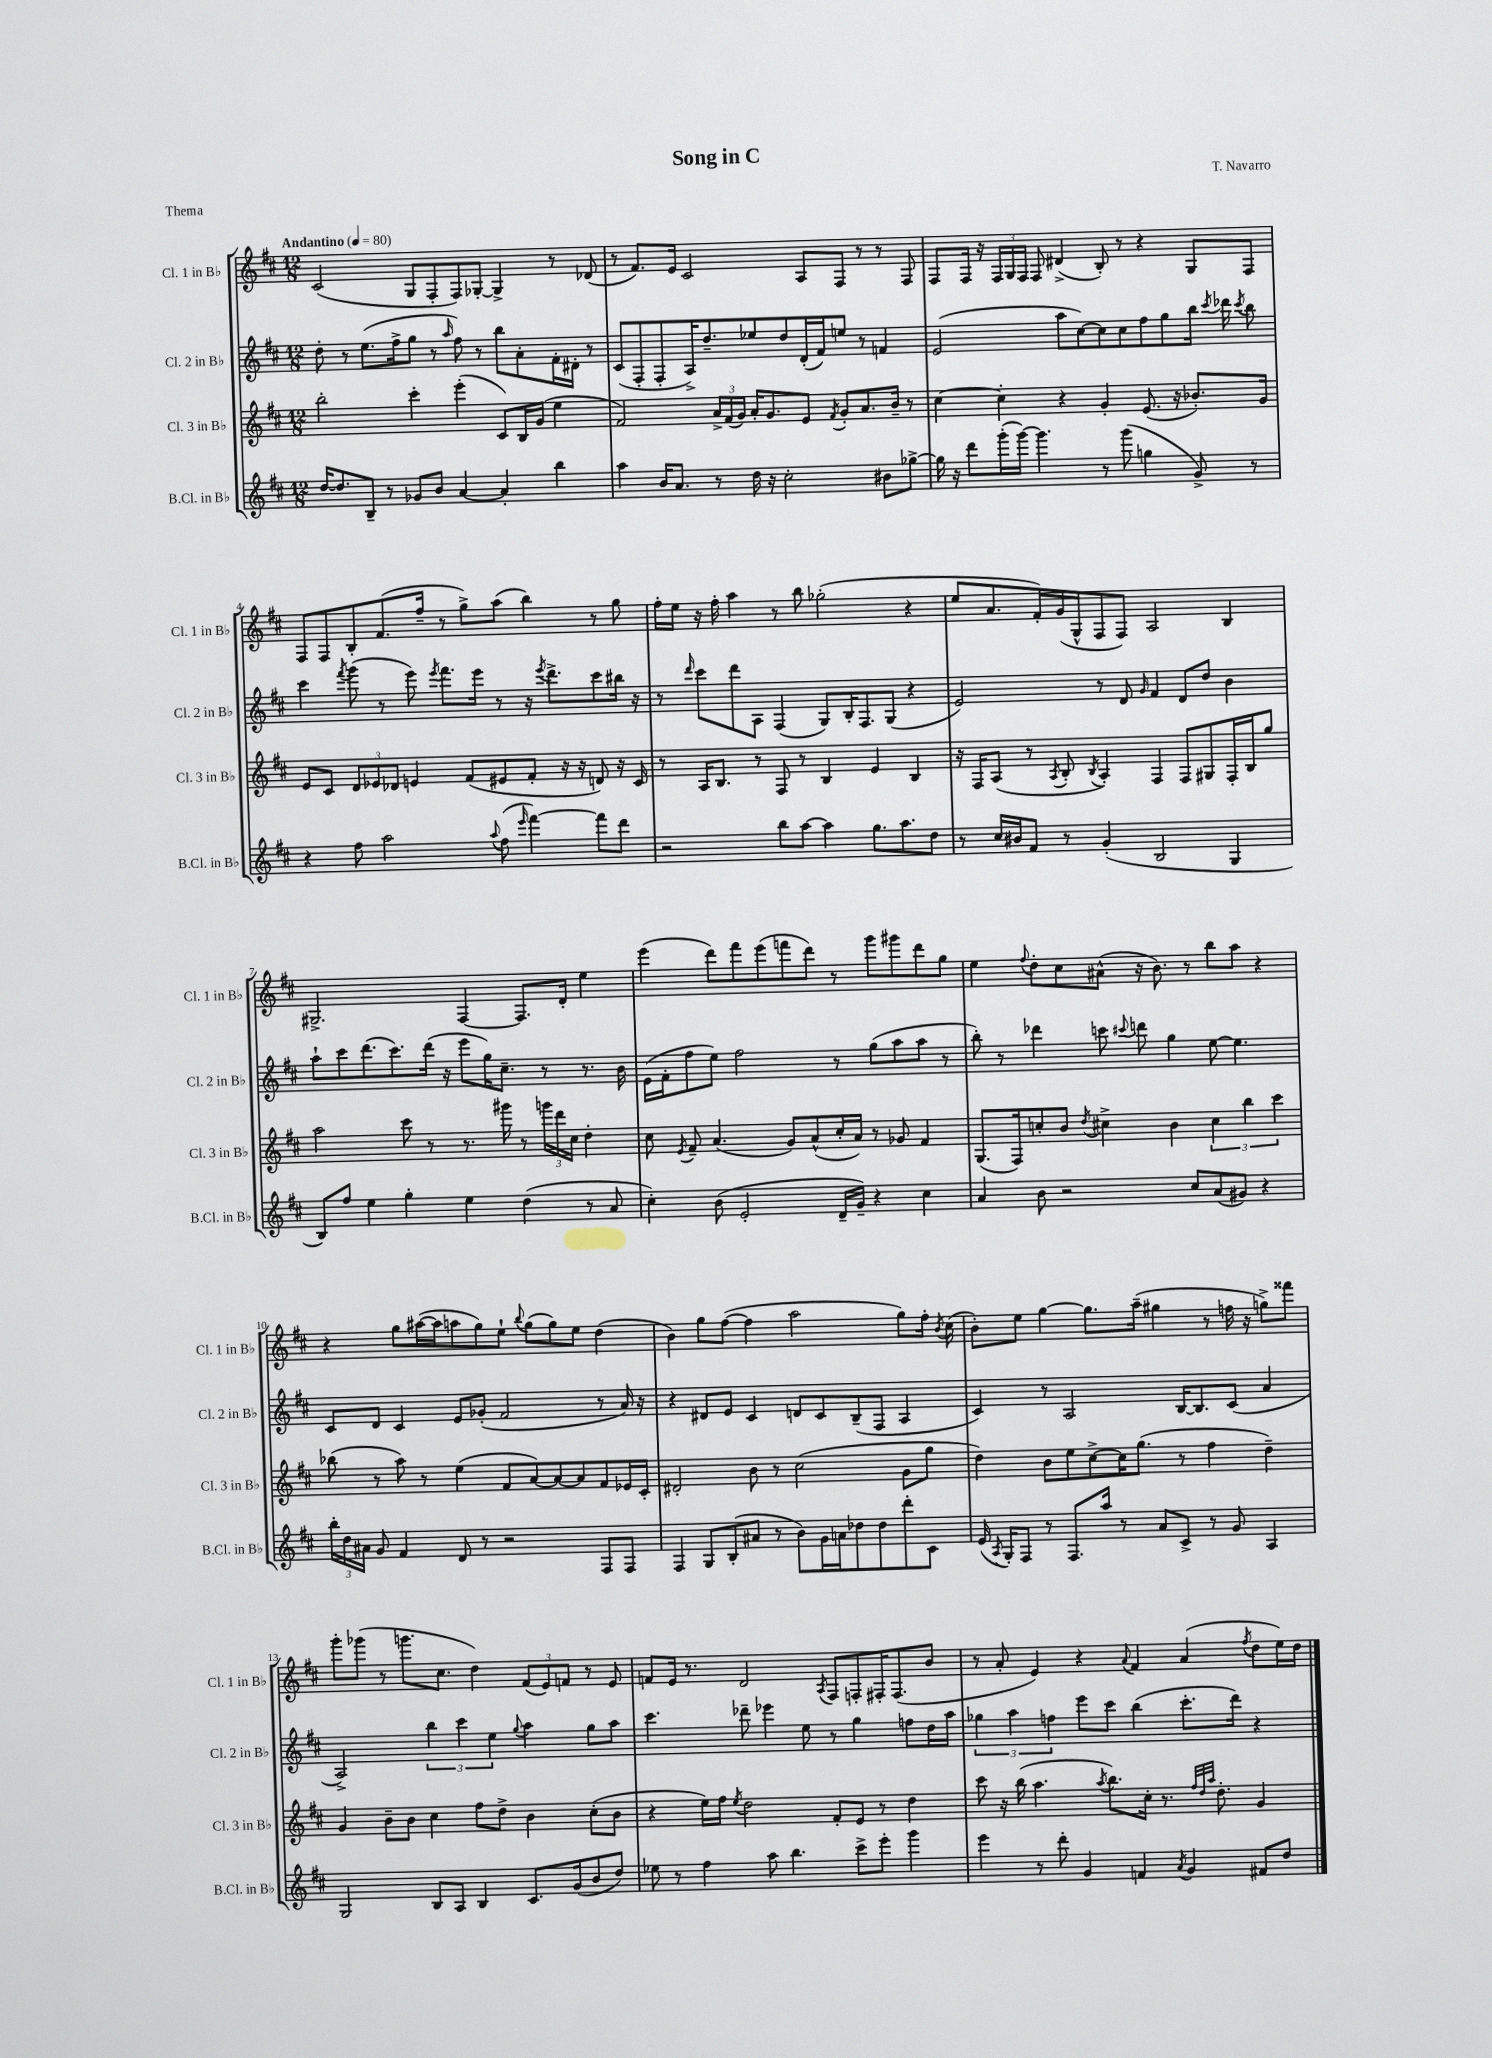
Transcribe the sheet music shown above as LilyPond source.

\header { title = "Song in C" composer = "T. Navarro" piece = "Thema" }
<<
\new StaffGroup <<
\new Staff = "s0" \with { instrumentName = "Cl. 1 in Bb" shortInstrumentName = "Cl. 1 in Bb" } {
    \clef treble \key d \major \numericTimeSignature \time 12/8 \tempo "Andantino" 4 = 80
    \autoBeamOff cis'2( g8[ fis8-. fis8) ges8]~-. ges4-> r8 des'8( |
    r8 fis'8.[) e'16] cis'2 a8[ fis8] r8 r8 fis8 |
    fis8[ fis16] r16 \tuplet 3/2 { fis16[ g16 fis16] } fis8 dis'4->( b8-.) r8 r4 g8[ fis8] |
    fis8[ fis8 b8-. fis'8.( fis''16]-- r8 g''8[->) a''8]( b''4) r8 g''8 |
    fis''16[-. e''16] r16 fis''16-. a''4 r8 b''8 ges''2-.( r4 |
    e''8[ a'8. fis'16-.) g'16( g16-^ fis8 fis8]) a2 b4 |
    gis2.-> fis4~ fis8.[ d'16]-. e''4 |
    e'''4( d'''8[) fis'''8 e'''8( f'''8 d'''8]) r8 g'''8[ gis'''8 d'''8 g''8] |
    e''4 \appoggiatura { fis''8 } d''8[-. cis''8 ais'8]-^( r16 b'8.) r8 b''8[ a''8] r4 |
    r4 g''8[ ais''16~( ais''16 a''8 g''8) e''8]-! \appoggiatura { b''8 } g''8[( g''8) e''8] d''4( |
    b'4) g''8[ fis''8]~( fis''4 a''2 g''8[) fis''16]-. \acciaccatura { b'8 } cis''16( |
    b'8[-.) e''8] g''4~ g''8.[ a''16]--( gis''4 r8 f''16 r16 g''8[->) fisis'''8] |
    g'''8[-. ges'''8]( r8 g'''8.[ cis''8.] d''4) \tuplet 3/2 { fis'8[( e'8) f'8] } r8 e'8 |
    f'8[ e'16] r8. d'2 \acciaccatura { a8 } fis8[ f8-. fis16-. fis8.( b'8] |
    r8 a'8-. e'4) r4 \appoggiatura { a'8 } fis'4 a'4( \acciaccatura { fis''8 } d''8[ e''16) d''16] \bar "|." |
}
\new Staff = "s1" \with { instrumentName = "Cl. 2 in Bb" shortInstrumentName = "Cl. 2 in Bb" } {
    \clef treble \key d \major \numericTimeSignature \time 12/8
    \autoBeamOff d''8-. r8 e''8.[( fis''16-> g''8] r8 \grace { a''16 } fis''8) r8 b''8[ a'8-. fis'16-. dis'16]-. r8 |
    cis'8[( fis8-. fis8-. a16->) d''8.-- ees''8 d''8 d'16-.( fis'16) e''8] r8 f'4 |
    e'2( a''8[ cis''8~) cis''8 cis''8 fis''8 g''8 b''16] \acciaccatura { cis'''8 } des'''16 \acciaccatura { cis'''8 } b''8 |
    cis'''4 \acciaccatura { fis'''8 } g'''8( r8 e'''8) \acciaccatura { e'''8 } fis'''8.[ e'''16] r8 r16 \acciaccatura { e'''8 } d'''8.[-> cis'''8 bis''16] r16 |
    r8 \grace { d'''16 } cis'''8[ d'''8 a8] fis4( g8[) b16-. fis8. g8]( r4 |
    e'2) r8 d'8 \grace { g'16 } fis'4 d'8[ d''8] b'4 |
    a''8[-! cis'''8 d'''8.( cis'''8.) d'''16]( r16 e'''8[ g''16) cis''8.]-- r8 r8. b'16 |
    e'16[( fis'16-. fis''8 e''8]) fis''2 r8 g''8[( a''8 a''8] r8 |
    b''8-.) r8 des'''4 c'''8 \appoggiatura { cis'''8 } d'''8 g''4 e''8~ e''4. |
    cis'8[ d'8] cis'4 e'8[ ges'8]-.( fis'2 r8 a'16) r16 |
    r4 dis'8[ e'8] cis'4 d'8[ cis'8 b8--( fis8] a4 |
    cis'4) r8 a2 b16[~ b8. cis'8]( a'4 |
    a2->) \tuplet 3/2 { b''4 cis'''4 e''4 } \appoggiatura { g''8 } a''4 g''8[ a''8] |
    cis'''4. des'''8-- ees'''4 e''8 r8 g''4 f''8[ d''16 a''16] |
    \tuplet 3/2 { ges''4 a''4 f''4 } e'''8[ cis'''8] b''4( cis'''8.[-. d'''16]) r4 \bar "|." |
}
\new Staff = "s2" \with { instrumentName = "Cl. 3 in Bb" shortInstrumentName = "Cl. 3 in Bb" } {
    \clef treble \key d \major \numericTimeSignature \time 12/8
    \autoBeamOff b''2-. cis'''4-. e'''4-.( cis'8[) b16 g'16]( e''4 |
    fis'2) \tuplet 3/2 { a'16[-> fis'16( g'16]) } a'16[-. g'8. e'8] \acciaccatura { fis'8 } g'8[-. a'8. b'16]-- r8 |
    cis''4~ cis''4-. r4 g'4-. e'8.( r16 bes'8.[-.) g'16] |
    e'8[ cis'8] \tuplet 3/2 { d'8[ ees'8 des'8] } e'4 fis'8[( eis'8 fis'8]-. r16 r16 d'8) r16 cis'16 |
    r8 a16[ b8.] r8 fis8 r8 b4 e'4 b4 |
    r16 fis16[ a8]( r8 \acciaccatura { a8 } b8-. \acciaccatura { b8 } a4-.) fis4 fis8[ gis8 fis16-. b16 g''8] |
    a''2 cis'''8 r8 r8. gis'''16 r8 \tuplet 3/2 { g'''16[ d'''16 cis''16] } d''4-. |
    cis''8 \acciaccatura { e'8 } fis'8-- a'4.( g'8[) a'8-^( cis''16-. a'16]) r8 ges'8 fis'4 |
    g8.[( fis16) c''8-. b'8] \acciaccatura { d''8 } cis''4-> b'4 \tuplet 3/2 { cis''4 b''4 cis'''4 } |
    bes''8( r8 a''8) r8 e''4( fis'8[ a'8~) a'8~ a'8 fis'8 ees'16 cis'16]-. |
    dis'2-. b'8 r8 cis''2( g'8[ g''8] |
    d''4) b'8[ e''8 cis''8~-> cis''16 g''8.]( r8 fis''4 d''4--) |
    g'4 b'8[-- b'8] cis''4 fis''8[ d''8]-> b'4 cis''8[-.( b'8] |
    r4 e''16[) fis''16] \acciaccatura { e''8 } d''2 fis'8[-. e'8] r8 d''4 |
    cis'''8 r16 b''16( a''4. \acciaccatura { a''8 } b''8.[) cis''16]-. r8. \grace { fis''32[ d''32 a''32] } d''8.-. g'4 \bar "|." |
}
\new Staff = "s3" \with { instrumentName = "B.Cl. in Bb" shortInstrumentName = "B.Cl. in Bb" } {
    \clef treble \key d \major \numericTimeSignature \time 12/8
    \autoBeamOff d''16[~ d''8. b8]-- r8 ges'8[ b'8] a'4~ a'4-. b''4 |
    a''4 b'16[ a'8.] r8 d''16 r16 cis''2-. bis'8[ ges''8]~-> |
    ges''16 r16 d'''8[ g'''16-.( g'''16]~) g'''4. r8 g'''8( g''4 g'8->) r8 |
    r4 fis''8 a''2 \appoggiatura { a''8 } fis''8( \grace { e'''16 } fis'''4~) fis'''8[ d'''8] |
    r2 b''8[ a''8]~ a''4 g''8.[ a''8. d''8] |
    r8 cis''16[ bis'16 fis'8] r8 g'4-.( b2 g4 |
    b8[) fis''8] e''4 g''4-. e''4 d''4( r8 a'8 |
    cis''4-.) b'8( e'2-. d'16[-- g'16]--) r4 cis''4 |
    a'4 b'8 r2 cis''8[ a'8( gis'8]) r4 |
    \tuplet 3/2 { b''16[-. d''16 ais'16] } g'8 fis'4 d'8 r8 r2 fis8[ fis8] |
    fis4 g8[ b8-.( ais'8] r8 b'8[) g'16 a'16 des''8 des''8 d'''8-. cis'8] |
    e'16( \acciaccatura { a8 } g16[-.) fis8] r8 fis8.[ a''16] r8 a'8[ cis'8]-> r8 g'8 a4 |
    g2 b8[ a8] b4 cis'8.[ g'16( b'8 d''8]) |
    ees''8 r8 fis''4 a''8 b''4. cis'''8[-> e'''8]-. g'''4 |
    e'''4 r8 d'''8-. g'4 f'4 \acciaccatura { a'8 } g'4 fis'8[ d''8] \bar "|." |
}
>>
>>
